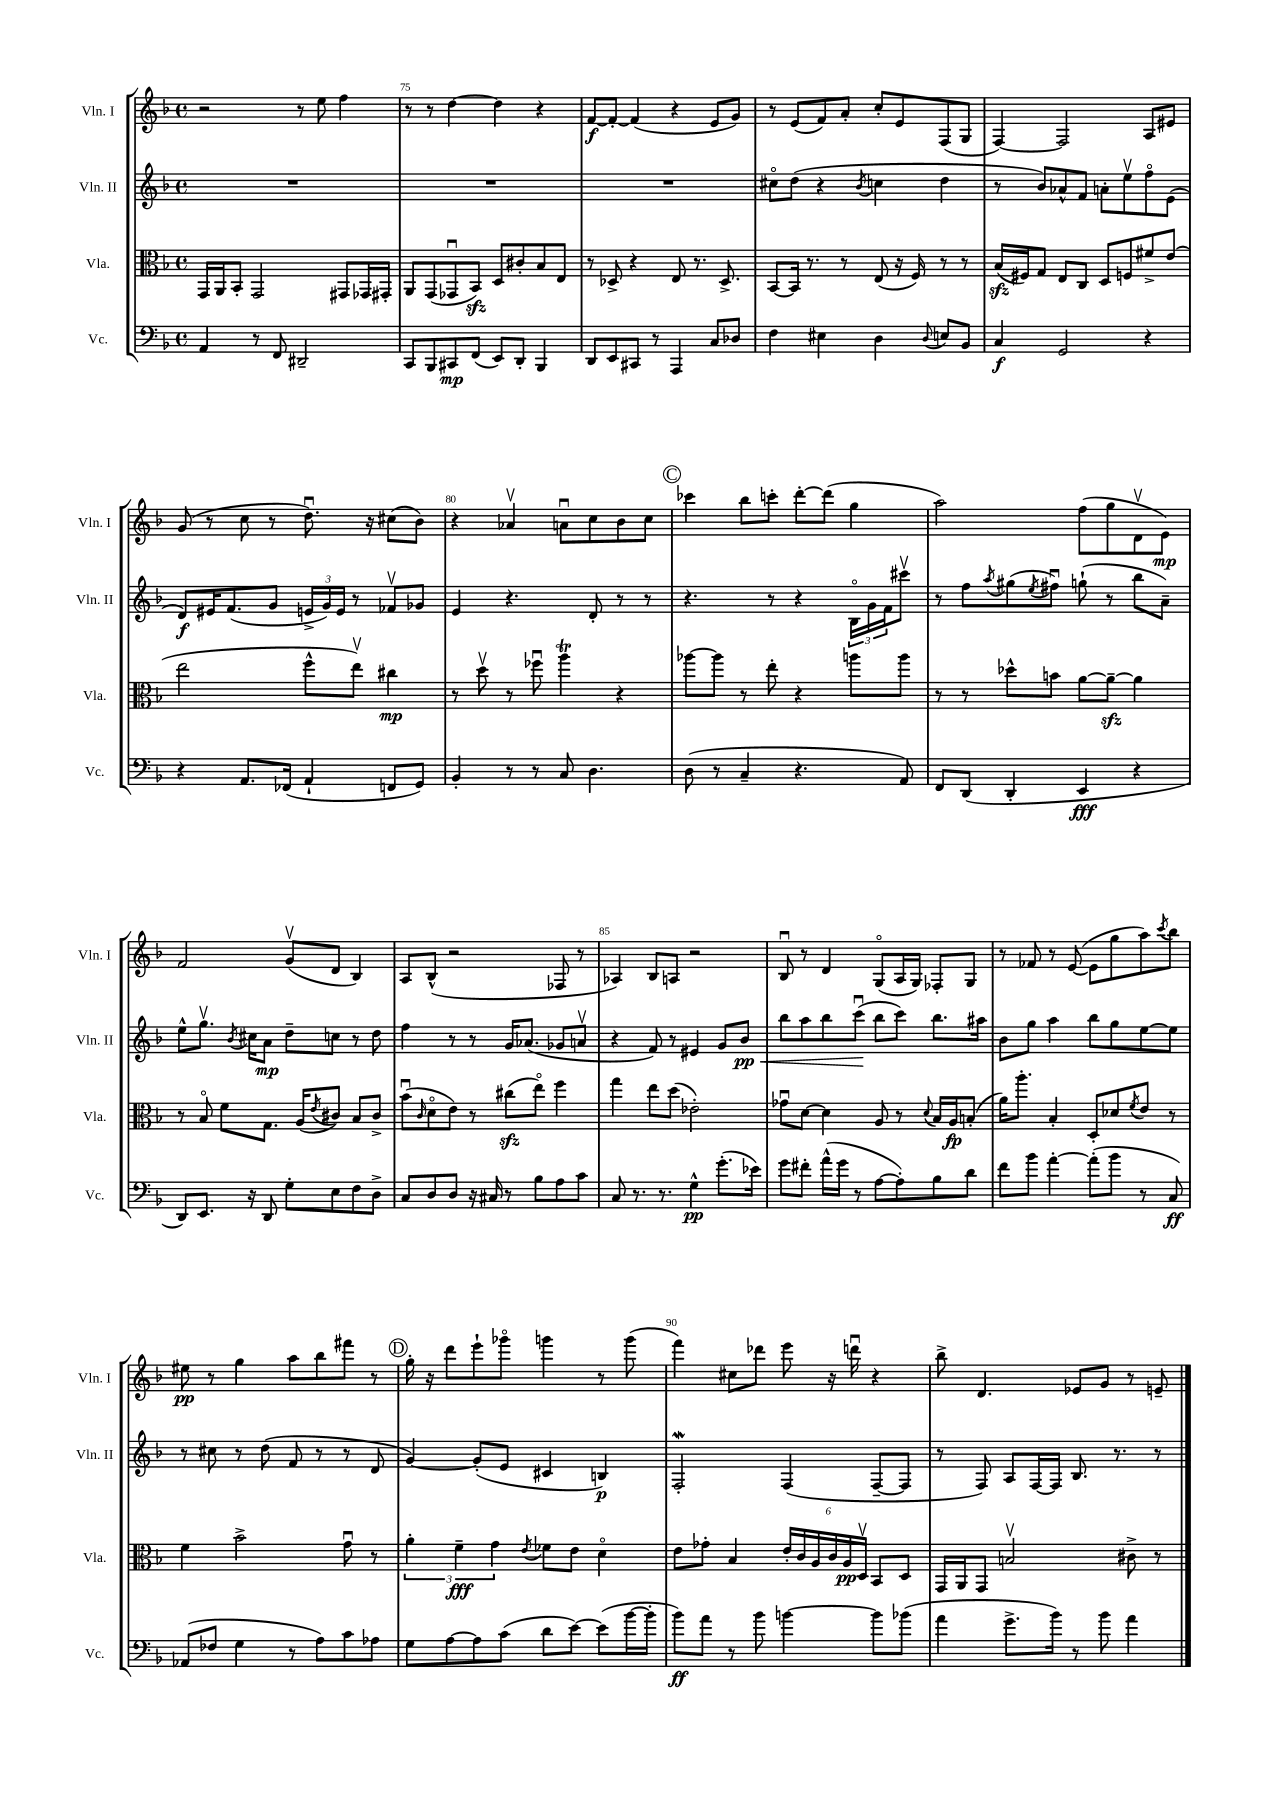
<<
\new StaffGroup <<
\new Staff = "s0" \with { instrumentName = "Vln. I" shortInstrumentName = "Vln. I" } {
    \clef treble \key f \major \defaultTimeSignature \time 4/4
    r2 r8 e''8 f''4 |
    r8 r8 d''4~ d''4 r4 |
    f'8~\f f'8~-. f'4( r4 e'8 g'8) |
    r8 e'8( f'8) a'8-. c''8-. e'8 f8( g8 |
    f4~) f2 a8 eis'8 |
    g'8( r8 c''8 r8 d''8.\downbow) r16 cis''8( bes'8) |
    r4 aes'4\upbow a'8\downbow c''8 bes'8 c''8 |
    \mark \markup { \circle "C" } ces'''4 bes''8 c'''8-. d'''8~-. d'''8( g''4 |
    a''2) f''8( g''8 d'8\upbow e'8\mp) |
    f'2 g'8\upbow( d'8 bes4) |
    a8 bes8-^( r2 fes8 r8 |
    aes4) bes8 a8 r2 |
    bes8\downbow r8 d'4 g8\flageolet( a16 g16) fes8-. g8 |
    r8 fes'8 r8 e'8~( e'8 g''8 a''8) \acciaccatura { c'''8 } bes''8 |
    eis''8\pp r8 g''4 a''8 bes''8 fis'''8 r8 |
    \mark \markup { \circle "D" } g''16-. r16 d'''8 e'''8-! ges'''8\flageolet g'''4 r8 g'''8( |
    f'''4) cis''8 des'''8 e'''8 r16 d'''16\downbow r4 |
    bes''8-> d'4. ees'8 g'8 r8 e'8-- \bar "|." |
}
\new Staff = "s1" \with { instrumentName = "Vln. II" shortInstrumentName = "Vln. II" } {
    \clef treble \key f \major \defaultTimeSignature \time 4/4
    R1 |
    R1 |
    R1 |
    cis''8\flageolet d''8( r4 \acciaccatura { bes'8 } c''4 d''4 |
    r8 bes'8) aes'8-^ f'8 a'8-. e''8\upbow f''8\flageolet e'8( |
    d'8\f) eis'16 f'8.( g'8 \tuplet 3/2 { e'16-> g'16) e'16 } r8 fes'8\upbow ges'8 |
    e'4 r4. d'8-. r8 r8 |
    \mark \markup { \circle "C" } r4. r8 r4 \tuplet 3/2 { bes16\flageolet g'16 f'16 } cis'''8\upbow |
    r8 f''8 \acciaccatura { a''8 } gis''8( \acciaccatura { e''8 } fis''8\downbow) g''8-!( r8 bes''8 a'8--) |
    e''8-^ g''8.\upbow \acciaccatura { bes'8 } cis''16 a'8\mp d''8-- c''8 r8 d''8 |
    f''4 r8 r8 g'16 aes'8.( ges'8 a'8\upbow |
    r4 f'8) r8 eis'4 g'8 bes'8\pp\< |
    bes''8 a''8 bes''8 c'''8\downbow\!( bes''8 c'''8) bes''8. ais''16 |
    bes'8 g''8 a''4 bes''8 g''8 e''8~ e''8 |
    r8 cis''8 r8 d''8( f'8 r8 r8 d'8 |
    \mark \markup { \circle "D" } g'4~) g'8-.( e'8 cis'4 b4\p) |
    f2-.\mordent f4( f8~-- f8 |
    r8 f8) a8 f16~ f16 bes8. r8. r8 \bar "|." |
}
\new Staff = "s2" \with { instrumentName = "Vla." shortInstrumentName = "Vla." } {
    \clef alto \key f \major \defaultTimeSignature \time 4/4
    g,16 a,16 bes,8-. g,2 gis,8 ges,16 gis,16-. |
    a,8 g,8( ges,8\downbow bes,8\sfz) d8 cis'8-. bes8 e8 |
    r8 des8-> r4 e8 r8. des8.-> |
    bes,8~ bes,16 r8. r8 e8( r16 f16) r8 r8 |
    bes16\sfz( fis16) g8 e8 c8 d8 f8 fis'8-> e'8( |
    e''2 f''8-^ e''8\upbow) cis''4\mp |
    r8 d''8\upbow r8 fes''8\downbow a''4\trill r4 |
    \mark \markup { \circle "C" } aes''8~ aes''8 r8 e''8-. r4 a''8 a''8 |
    r8 r8 des''8-^ b'8 a'8~ a'8~--\sfz a'4 |
    r8 bes8\flageolet f'8 g8. a16( \acciaccatura { e'8 } cis'8) bes8 cis'8-> |
    bes'8\downbow( \grace { c'16 } d'8\flageolet e'8) r8 cis''8\sfz( e''8\flageolet) f''4 |
    g''4 e''8 d''8( ees'2-.) |
    ges'8\downbow d'8~ d'4 a8 r8 \appoggiatura { d'8 } bes16 a16\fp b8-.( |
    a'16) a''8.-. bes4-. d8-. des'8 \acciaccatura { f'8 } e'8 r8 |
    f'4 bes'2-> g'8\downbow r8 |
    \mark \markup { \circle "D" } \tuplet 3/2 { a'4-. f'4--\fff g'4 } \acciaccatura { e'8 } fes'8 e'8 d'4\flageolet |
    e'8 ges'8-. bes4 \tuplet 6/4 { e'16-. c'16 a16 c'16 a16\pp d16\upbow } bes,8 d8 |
    g,16 a,16 g,8 b2\upbow cis'8-> r8 \bar "|." |
}
\new Staff = "s3" \with { instrumentName = "Vc." shortInstrumentName = "Vc." } {
    \clef bass \key f \major \defaultTimeSignature \time 4/4
    a,4 r8 f,8 dis,2-- |
    c,8 bes,,8 cis,8\mp f,8( e,8) d,8-. bes,,4 |
    d,8 e,8 cis,8 r8 a,,4 c8 des8 |
    f4 eis4 d4 \appoggiatura { d8 } e8 bes,8 |
    c4\f g,2 r4 |
    r4 a,8. fes,16( a,4-! f,8 g,8) |
    bes,4-. r8 r8 c8 d4. |
    \mark \markup { \circle "C" } d8( r8 c4-- r4. a,8) |
    f,8 d,8( d,4-. e,4\fff r4 |
    d,8) e,8. r16 d,8 g8-. e8 f8 d8-> |
    c8 d8 d8 r16 cis16 r8 bes8 a8 c'8 |
    c8 r8. r8. g4-^\pp g'8.-.( ees'16) |
    g'8 fis'8-. a'16-^( g'16 r8 a8~ a8-.) bes8 d'8 |
    f'8 bes'8 a'4~-. a'8-.( bes'8 r8 c8\ff) |
    aes,8( fes8 g4 r8 a8) c'8 aes8 |
    \mark \markup { \circle "D" } g8 a8~ a8 c'8( d'8 e'8~) e'8( bes'16~ bes'16-. |
    bes'8\ff) a'8 r8 bes'8 b'4~ b'8 bes'8( |
    a'4 g'8.-> bes'16) r8 bes'8 a'4 \bar "|." |
}
>>
>>
\layout { \context { \Score currentBarNumber = #74 \override BarNumber.break-visibility = ##(#f #t #t) barNumberVisibility = #(every-nth-bar-number-visible 5) } }
